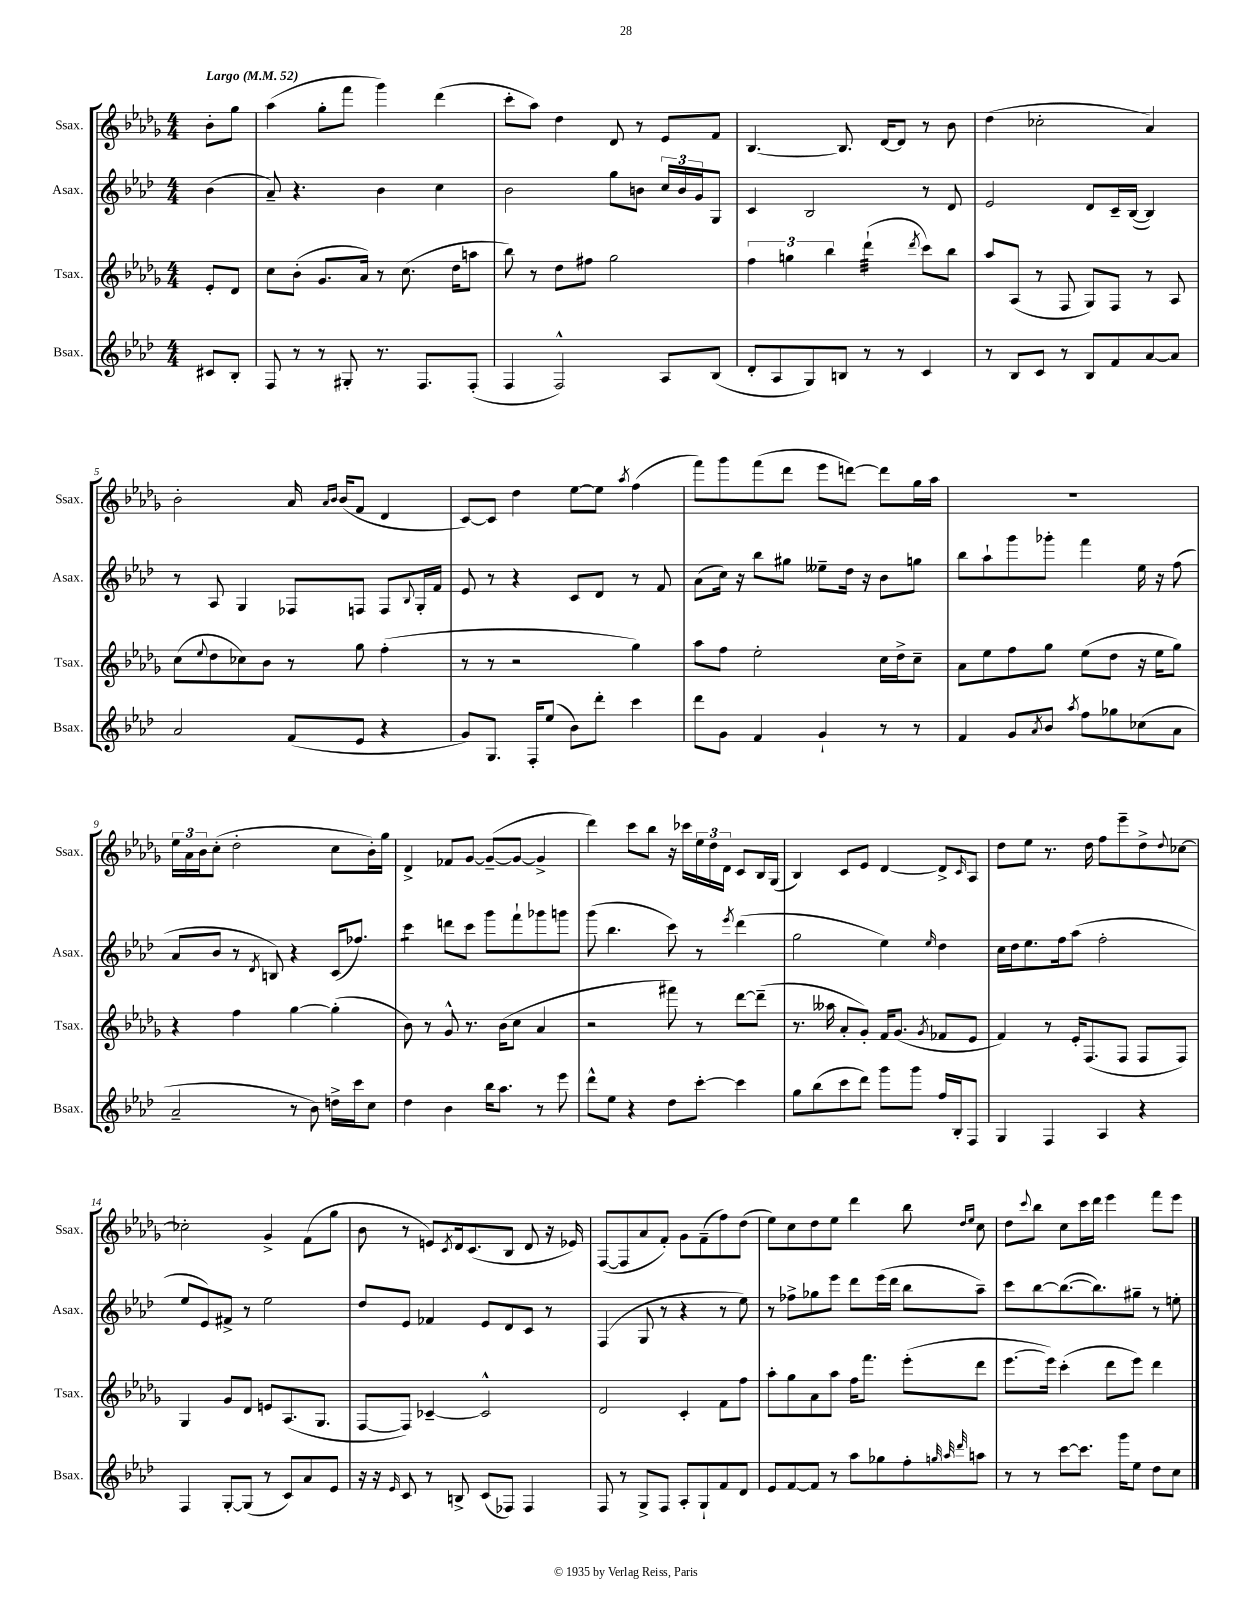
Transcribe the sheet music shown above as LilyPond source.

<<
\new StaffGroup <<
\new Staff = "s0" \with { instrumentName = "Ssax." shortInstrumentName = "Ssax." } {
    \clef treble \key des \major \numericTimeSignature \time 4/4 \partial 4 \tempo "Largo" 4 = 52
    bes'8-. ges''8 |
    aes''4( ges''8-. f'''8 ges'''4) des'''4( |
    c'''8-. aes''8) des''4 des'8 r8 ees'8 f'8 |
    bes4.~ bes8. des'16~ des'8 r8 bes'8 |
    des''4( ces''2-. aes'4) |
    bes'2-. aes'16 \grace { aes'16 bes'16 } bes'16( f'8 des'4 |
    c'8~) c'8 des''4 ees''8~ ees''8 \acciaccatura { aes''8 } f''4( |
    f'''8) ges'''8 f'''8( des'''8 ees'''8 d'''8~) d'''8 ges''16 aes''16 |
    R1 |
    \tuplet 3/2 { ees''16 aes'16 bes'16 } c''8-.( des''2-. c''8 bes'16-.) ges''16 |
    des'4-> fes'8 ges'8~ ges'8~--( ges'8~ ges'4-> |
    des'''4) c'''8 bes''8 r16 ces'''16 \tuplet 3/2 { ees''16 des''16 des'16 } c'8 bes16 ges16( |
    bes4) c'8 ees'8 des'4~ des'8-> \grace { c'16 } aes8 |
    des''8 ees''8 r8. des''16 f''8 ees'''8-- des''8-> \appoggiatura { des''8 } ces''8~ |
    ces''2-. ges'4-> f'8( ges''8 |
    bes'8 r8 e'8) \acciaccatura { c'8 } des'16 c'8.( bes8 des'8 r16 ees'16) |
    f8~( f8 aes'8 f'8-.) ges'8 f'8--( f''8) des''8( |
    ees''8) c''8 des''8 ees''8 des'''4 bes''8 \grace { des''16 ees''16 } c''8 |
    des''8 \appoggiatura { c'''8 } bes''8 c''8 c'''16 des'''16 ees'''4 f'''8 ees'''8 \bar "|." |
}
\new Staff = "s1" \with { instrumentName = "Asax." shortInstrumentName = "Asax." } {
    \clef treble \key aes \major \numericTimeSignature \time 4/4 \partial 4
    bes'4( |
    aes'8--) r4. bes'4 c''4 |
    bes'2 g''8 b'8 \tuplet 3/2 { c''16 b'16 g'16 } g8 |
    c'4 bes2 r8 des'8 |
    ees'2 des'8 c'16-- bes16~( bes4) |
    r8 aes8 g4 fes8 f8 f8 \appoggiatura { bes8 } g16-. f'16 |
    ees'8 r8 r4 c'8 des'8 r8 f'8 |
    aes'8( c''16) r16 bes''8 gis''8 eeses''8-- des''16 r16 bes'8 g''8 |
    bes''8 aes''8-! g'''8 ges'''8-. f'''4 ees''16 r16 f''8( |
    aes'8 bes'8 r8 \acciaccatura { des'8 } b8) r4 c'16( fes''8.) |
    c'''4:8 d'''8 c'''8 g'''8 f'''8-! ges'''8 g'''8 |
    g'''8( bes''4. c'''8) r8 \acciaccatura { ees'''8 } des'''4( |
    g''2 ees''4) \grace { ees''16 } des''4 |
    c''16 des''16 ees''8. f''16 aes''8( f''2-. |
    ees''8 ees'8) fis'8-> r8 ees''2 |
    des''8 ees'8 fes'4 ees'8 des'8 c'8 r8 |
    f4( g8 r8 r4 r8 ees''8) |
    r8 fes''8-> ges''8 ees'''8 des'''8 ees'''16( des'''16 bes''8 aes''8--) |
    c'''8 bes''8~ bes''8.~( bes''8.) gis''8-- r8 e''8-. \bar "|." |
}
\new Staff = "s2" \with { instrumentName = "Tsax." shortInstrumentName = "Tsax." } {
    \clef treble \key des \major \numericTimeSignature \time 4/4 \partial 4
    ees'8-. des'8 |
    c''8 bes'8-.( ges'8. aes'16) r8 c''8.( des''16 a''8 |
    bes''8) r8 des''8 fis''8 ges''2 |
    \tuplet 3/2 { f''4 g''4 bes''4 } des'''4:32-!( \acciaccatura { des'''8 } c'''8) bes''8 |
    aes''8 aes8( r8 f8 ges8) f8 r8 aes8 |
    c''8( \appoggiatura { ees''8 } des''8 ces''8) bes'8 r8 ges''8 f''4-.( |
    r8 r8 r2 ges''4) |
    aes''8 f''8 ees''2-. c''16 des''16-> c''8-- |
    aes'8 ees''8 f''8 ges''8 ees''8( des''8 r16 ees''16 ges''8) |
    r4 f''4 ges''4~ ges''4-.( |
    bes'8) r8 ges'8-^ r8. bes'16( c''8 aes'4 |
    r2 fis'''8) r8 des'''8~ des'''8--( |
    r8. aeses''16 aes'8-. ges'8-.) f'16 ges'8.( \acciaccatura { ges'8 } fes'8 ees'8 |
    f'4) r8 ees'16-. f8.( f8 f8 f8) |
    ges4 ges'8 des'8 e'8 aes8.( ges8. |
    f8~ f8) ces'4~-- ces'2-^ |
    des'2 c'4-. f'8 f''8 |
    aes''8-. ges''8 aes'8 aes''8 f''16 f'''8. ees'''8-.( des'''8 |
    ees'''8.~ ees'''16) c'''4-.( des'''8 ees'''8) des'''4 \bar "|." |
}
\new Staff = "s3" \with { instrumentName = "Bsax." shortInstrumentName = "Bsax." } {
    \clef treble \key aes \major \numericTimeSignature \time 4/4 \partial 4
    cis'8 bes8-. |
    f8 r8 r8 gis8-. r8. f8. f8-.( |
    f4 f2-^) aes8 bes8( |
    des'8-. aes8 g8) b8 r8 r8 c'4 |
    r8 bes8 c'8 r8 bes8 f'8 aes'8~ aes'8 |
    aes'2 f'8( ees'8 r4 |
    g'8) g8. f16-. ees''8( bes'8) des'''8-. c'''4 |
    des'''8 g'8 f'4 g'4-! r8 r8 |
    f'4 g'8 \acciaccatura { aes'8 } bes'8 \acciaccatura { aes''8 } f''8 ges''8 ces''8( aes'8 |
    aes'2-- r8 bes'8) d''16-> c'''16 c''8 |
    des''4 bes'4 bes''16 aes''8. r8 ees'''8 |
    des'''8-^ ees''8 r4 des''8 c'''8~-. c'''4 |
    g''8 bes''8( c'''8 des'''8) g'''8 g'''8 f''16 bes16-. f8 |
    g4 f4 aes4 r4 |
    f4 g8~-. g8( r8 c'8) aes'8 ees'8 |
    r16 r16 \grace { ees'16 } c'8 r8 b8-> c'8( fes8) fes4 |
    f8 r8 g8-> f8 aes8-. g8-! f'8 des'8 |
    ees'8 f'8~ f'8 r8 aes''8 ges''8 f''8-. \grace { g''32 aes''32 des'''32 } a''8 |
    r8 r8 c'''8~ c'''8. g'''16 ees''8 des''8 c''8 \bar "|." |
}
>>
>>
